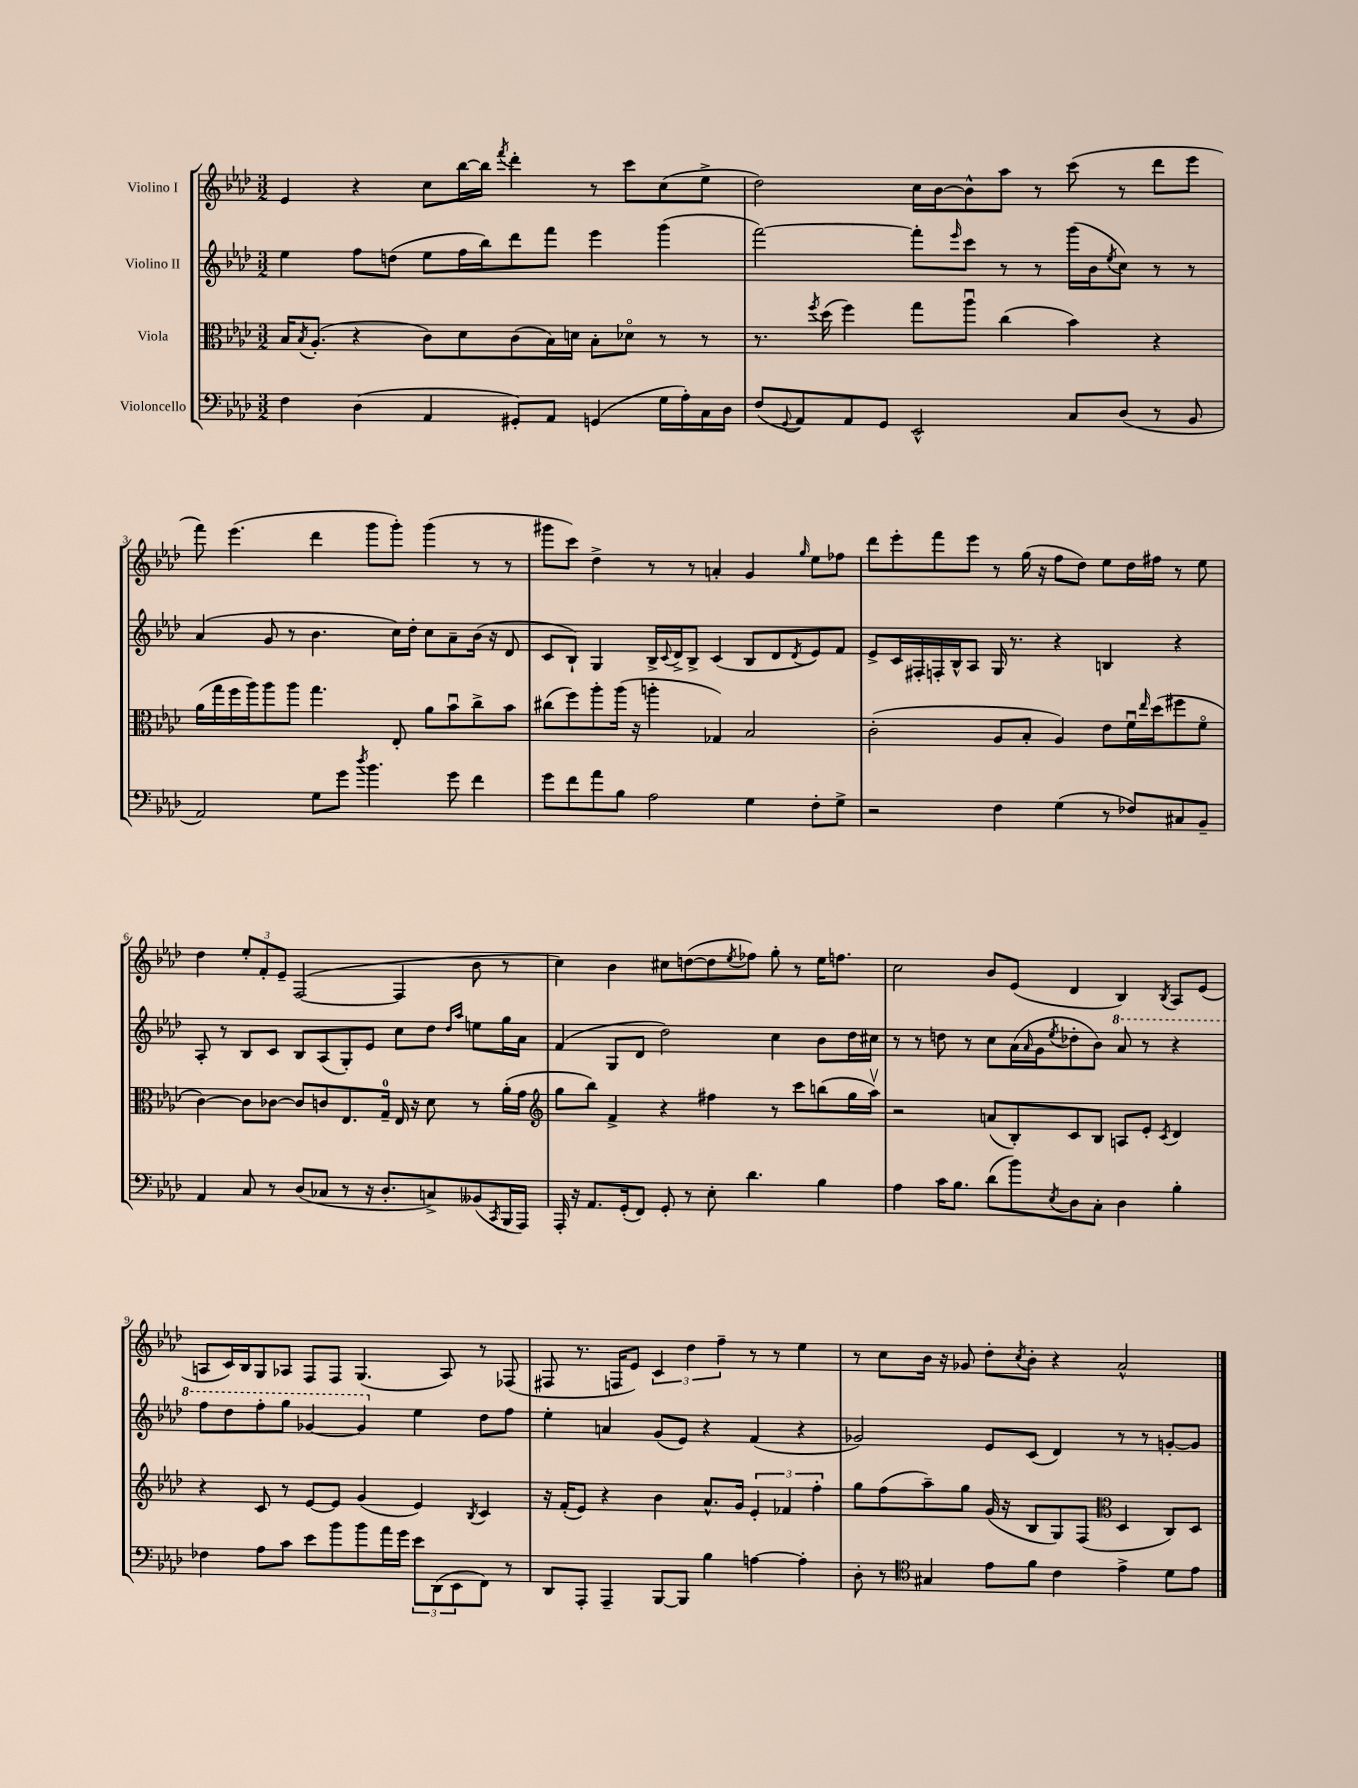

**kern	**kern	**kern	**kern
*staff4	*staff3	*staff2	*staff1
*clefF4	*clefC3	*clefG2	*clefG2
*k[b-e-a-d-]	*k[b-e-a-d-]	*k[b-e-a-d-]	*k[b-e-a-d-]
*M3/2	*M3/2	*M3/2	*M3/2
4F\	16B-/LK	4ee-\	4e-/
.	8qB-/	.	.
.	(8.A-'/J	.	.
(4D-\	4r	8ff\L	4r
.	.	(8dd\J	.
4AA-/	8c\L)	8ee-\L	8cc\L
.	8d-\	16ff\L	[16bb-\L
.	.	16bb-\J)	16bb-\]JJ
.	.	.	8qfff/
8GG#'/L)	(8c\	8ddd-\	4ddd-'\
8AA-/J	16B-\L)	8fff\J	.
.	16d\JJ	.	.
(4GG/	8B-'\L	4eee-\	8r
.	8d-o\J	.	8ccc\L
16G\LL	8r	(4ggg\	(8cc\
16A-'\)	.	.	.
16C\	8r	.	8ee-^\J
16D-\JJ	.	.	.
=	=	=	=
(8F/L	8.r	[2fff\)	2dd-\)
8qqGG/	.	.	.
8AA-/)	.	.	.
.	8qff/	.	.
.	(16dd-\	.	.
8AA-/	4ff\)	.	.
8GG/J	.	.	.
2EE-^^/	8gg\L	8fff'\]L	16cc\LL
.	.	.	[16b-\J
.	.	16qqeee-/	.
.	8aa-u\J	8ccc\J	8b-^^\]
.	(4cc\	8r	8aa-\J
.	.	8r	8r
8C/L	4b-\)	(16ggg\LL	(8ccc\
.	.	16b-\J	.
.	.	8qee-/	.
(8D-/J	.	8cc\J)	8r
8r	4r	8r	8ddd-\L
8BB-/	.	8r	8eee-\J
=	=	=	=
2AA-/)	(16a-\LL	(4a-/	8fff\)
.	16gg\	.	.
.	16ff\	.	(4.eee-\
.	16aa-\J)	.	.
.	8aa-\	8g/	.
.	8aa-\J	8r	.
8G\L	4.gg\	4.b-\	4ddd-\
8g\J	.	.	.
8qdd-/	.	.	.
4.b-\	.	.	8ggg\L
.	8E-'/	16cc\LL)	8ggg'\J)
.	.	16dd-'\JJ	.
.	8a-\L	8cc\L	(4ggg\
8g\	8b-u\	8a-~\	.
4f\	8cc^\	(16b-\Jk	8r
.	.	16r	.
.	8b-\J	8d-/	8r
=	=	=	=
8g\L	(8cc#\L	8c/L	8ggg#\L
8f\	8ff\)	8B-`/J)	8ccc\J)
8a-\	8aa-'\	4G/	4dd-^\
8B-\J	(16aa-\Jk	.	.
.	16r	.	.
2A-\	4aa'\	16B-^/LL	8r
.	.	8qqc/	.
.	.	16d-^/J	.
.	.	8B-^/J	8r
.	4G-/)	(4c/	4a'/
4G\	2B-/	8B-/L	4g/
.	.	8d-/	.
.	.	8qd-/	16qqgg/
8F'\L	.	8e-/)	8ee-\L
8G^\J	.	8f/J	8ff-\J
=	=	=	=
2r	(2c'\	8e-^/L	8ddd-\L
.	.	16c/L	8eee-'\
.	.	16F#'/	.
.	.	16F'/	8fff\
.	.	16B-^^/J	.
.	.	8A-/J	8eee-\J
4F\	8A-/L	16G/	8r
.	.	8.r	.
.	8B-'/J	.	(16gg\
.	.	.	16r
(4G\	4A-/)	4r	8ff\L
.	.	.	8dd-\J)
8r	8e-\L	4B/	8ee-\L
8F-/L)	16fu\L	.	16dd-\L
.	16qqee-/	.	.
.	(16dd-\J	.	16ff#\JJ
8C#/	8ff#\	4r	8r
8BB-~/J	8fo\J	.	8ee-\
=	=	=	=
4AA-/	[4c\)	8A-'/	4dd-\
.	.	8r	.
8C/	8c\]L	8B-/L	12ee-'/L
.	.	.	12f'/
8r	[8c-\J	8c/J	.
.	.	.	12e-~/J
(8D-/L	8c-/]L	8B-/L	([2F/
8C-/J	8c/	(8A-/	.
8r	8.E-/	8G'/)	.
16r	.	8e-/J	.
8.D-'/L	16G~/Jk	.	.
.	16E-/	8cc\L	4F/]
.	16r	.	.
8C^/)	8d-\	8dd-\J	.
.	.	16qqdd-/LL	.
.	.	16qqaa-/JJ	.
(8BB--/	8r	8ee\L	8b-\
8qCC/	.	.	.
16BBB-/L	(16a-'\LL	16gg\L	8r
16AAA-/JJ)	16g\JJ	16a-\JJ	.
=	=	=	=
*	*clefG2	*	*
16AAA-'/	8gg\L	(4f/	4cc\)
16r	.	.	.
8.AA-/L	8bb-\J)	.	.
.	4f^/	8G/L	4b-\
(16GG'/k	.	.	.
8FF/J)	.	8d-/J	.
8GG'/	4r	2dd-\)	8cc#\L
8r	.	.	([8dd\
8E-'\	4ff#\	.	8dd\]
.	.	.	8qee-/
4.d-\	.	.	8ff-\J)
.	8r	4cc\	8gg'\
.	8ccc\L	.	8r
4B-\	(8bb\	8b-\L	16ee-\LK
.	.	.	8.ff\J
.	16gg\L	16dd-\L	.
.	16aa-v\JJ)	16cc#\JJ	.
=	=	=	=
4A-\	2r	8r	2cc\
.	.	8r	.
16c\LK	.	8dd\	.
8.B-\J	.	.	.
.	.	8r	.
(8d-\L	(8a/L	8cc\L	8b-/L
8b-\)	8B-'/)	(16a-\L	(8e-/J
.	.	16qqa-/	.
.	.	16g\J	.
8qE-/	.	8qee-/	.
8D-\	8c/	8dd-'\	4d-/
8C'\J	8B-/J	8b-\J)	.
4D-\	8A/L	8aa-/	4B-/)
.	8e-'/J	8r	.
.	8qc/	.	8qB-/
4B-'\	4d-/	4r	8A-/L
.	.	.	(8e-/J
=	=	=	=
4F-\	4r	8fff\L	8A/L
.	.	8ddd-\	16c/L)
.	.	.	16B-/J
8A-\L	8c/	8fff'\	8G/
8c\J	8r	8ggg\J	8A-/J
8e-\L	[8e-/L	[4gg-/	8F/L
8b-\	8e-/]J	.	8F/J
8b-\	(4g/	4gg-/]	(4.G/
16a-\L	.	.	.
16g\JJ	.	.	.
12e-\L	4e-/)	4ee-\	.
(12DD-\	.	.	.
.	.	.	8A-/)
12EE-\	.	.	.
.	8qB-/	.	.
8FF\J)	4c/	8dd-\L	8r
8r	.	8ff\J	(8F-/
=	=	=	=
8DD-/L	16r	4ee-'\	8F#/
.	(16f'/LK	.	.
8AAA-'/J	8e-/J)	.	8.r
4AAA-~/	4r	4a/	.
.	.	.	16F/LK
.	.	.	8e-/J)
[8BBB-/L	4b-\	(8g/L	6c/
8BBB-/]J	.	8e-/J)	.
.	.	.	6dd-\
4B-\	8.a-^^/L	4r	.
.	.	.	6ff~\
.	16g/Jk	.	.
[4A\	6e-'/	(4f/	8r
.	.	.	8r
.	6f-/	.	.
4A'\]	.	4r	4ee-\
.	6ff'\	.	.
=	=	=	=
8D-'\	8gg\L	2g-/)	8r
8r	(8ff\	.	8cc\L
*clefC4	*	*	*
4G#/	8aa-~\)	.	16b-\Jk
.	.	.	16r
.	8gg\J	.	8g-/
8e-\L	(16g/	8e-/L	8dd-'\L
.	16r	.	.
.	.	.	8qcc/
8f\J	8B-/L	(8c/J	8b-'\J
4c\	8G/)	4d-/)	4r
.	(8F/J	.	.
*	*clefC3	*	*
4e-^\	4D-/	8r	2a-^^/
.	.	8r	.
8d-\L	8C/L)	[8g'/L	.
8e-\J	8D-/J	8g/]J	.
==	==	==	==
*-	*-	*-	*-
